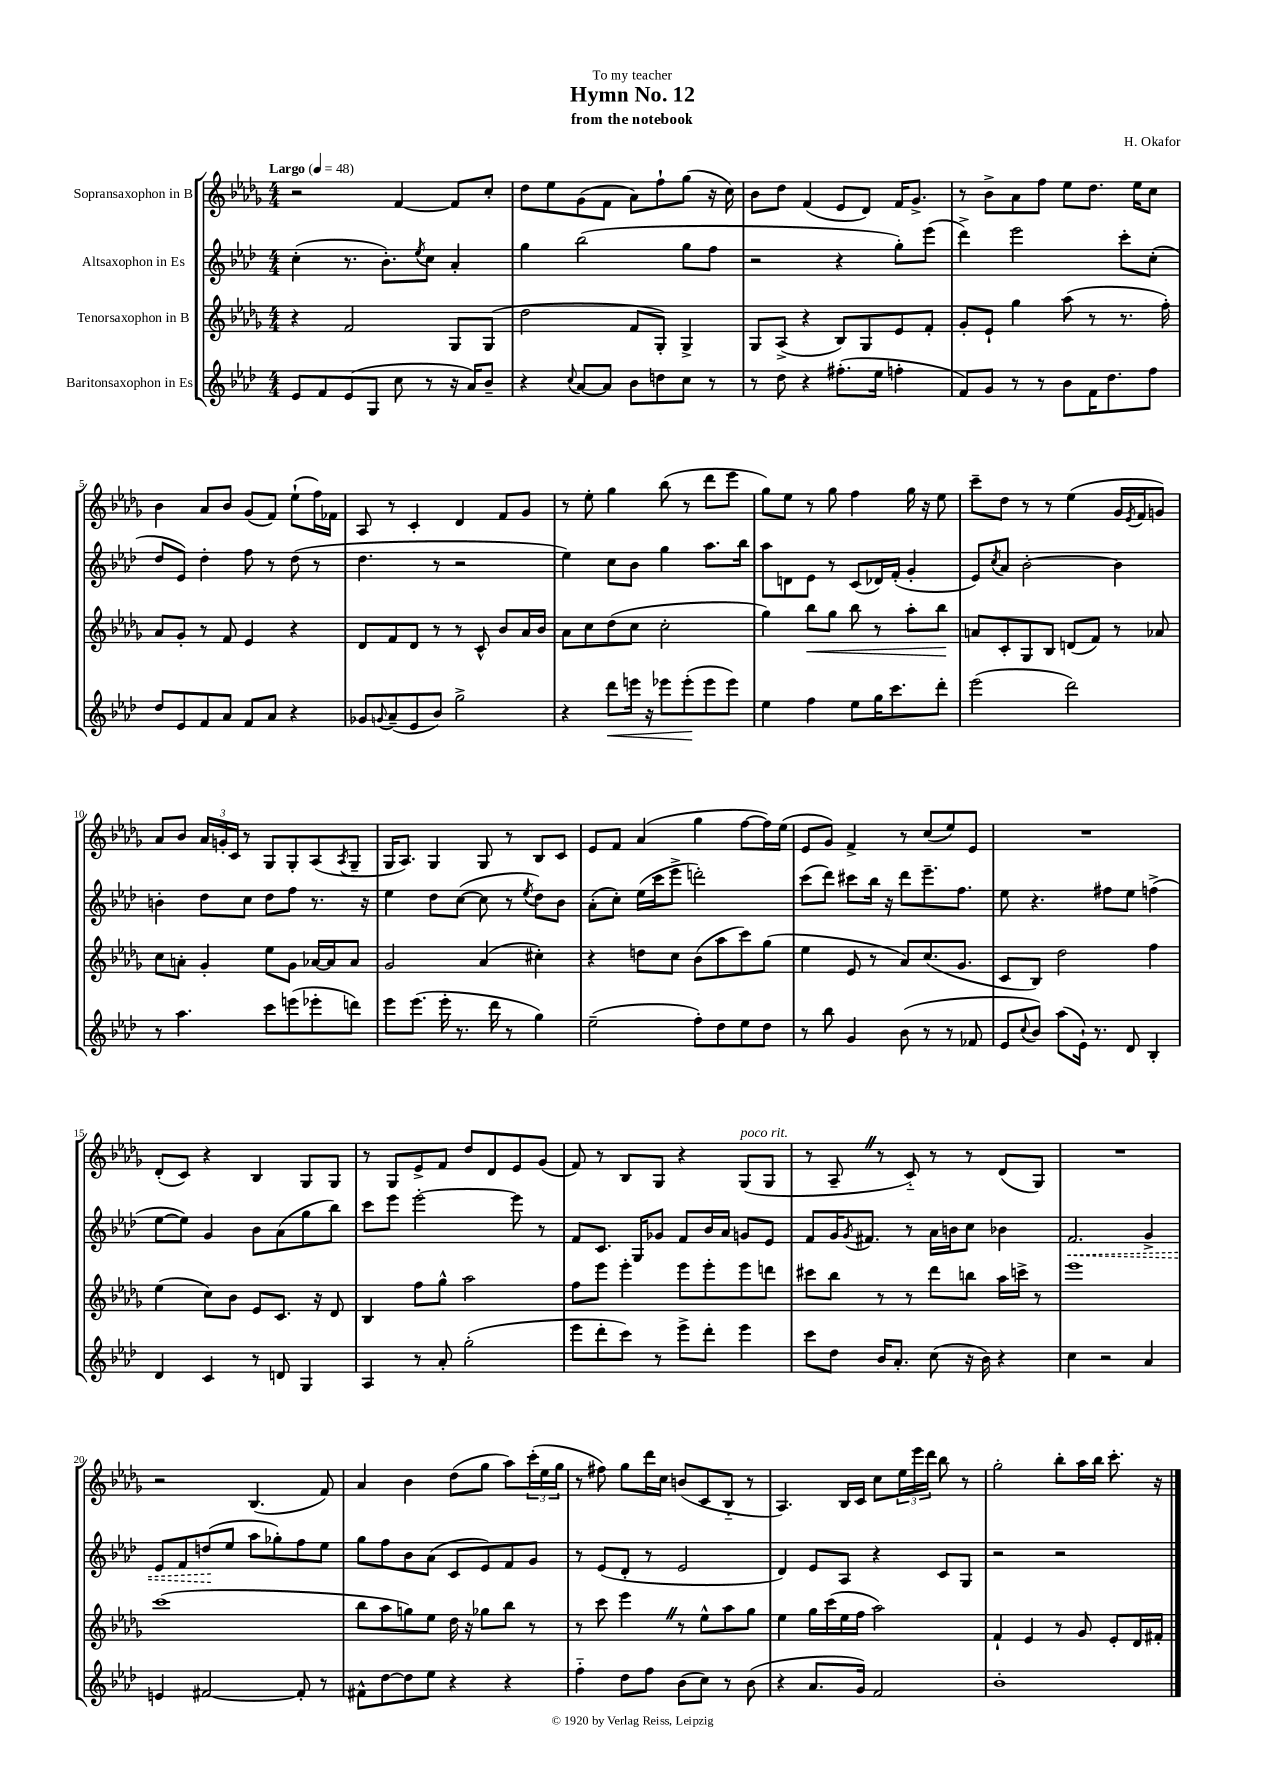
\header { title = "Hymn No. 12" composer = "H. Okafor" subtitle = "from the notebook" dedication = "To my teacher" }
<<
\new StaffGroup <<
\new Staff = "s0" \with { instrumentName = "Sopransaxophon in B" } {
    \clef treble \key des \major \numericTimeSignature \time 4/4 \tempo "Largo" 4 = 48
    r2 f'4~ f'8 c''8-. |
    des''8 ees''8 ges'8( f'8 aes'8) f''8-! ges''8( r16 c''16) |
    bes'8 des''8 f'4( ees'8 des'8) f'16 ges'8.-> |
    r8 bes'8-> aes'8 f''8 ees''8 des''8. ees''16 c''8 |
    bes'4 aes'8 bes'8 ges'8( f'8) ees''8-!( f''16) fes'16 |
    aes8 r8 c'4-. des'4 f'8 ges'8 |
    r8 ees''8-. ges''4 bes''8( r8 des'''8 ees'''8 |
    ges''8) ees''8 r8 ges''8 f''4 ges''16 r16 ees''8 |
    c'''8-- des''8 r8 r8 ees''4( ges'16 \acciaccatura { ees'8 } f'16 g'8) |
    aes'8 bes'8 \tuplet 3/2 { aes'16 g'16-. c'16 } r8 ges8 ges8-. aes8( \acciaccatura { aes8 } ges8-- |
    ges16 aes8.) ges4 ges8 r8 bes8 c'8 |
    ees'8 f'8 aes'4( ges''4 f''8~ f''16) ees''16( |
    ees'8 ges'8) f'4-> r8 c''8( ees''8) ees'8 |
    R1 |
    des'8-.( c'8) r4 bes4 ges8 ges8 |
    r8 ges8 ees'8-> f'8 des''8 des'8 ees'8 ges'8( |
    f'8) r8 bes8 ges8 r4 ges8^\markup { \italic "poco rit." }( ges8 |
    r8 aes8-- \once \override BreathingSign.text = \markup { \musicglyph "scripts.caesura.straight" } \breathe r8 c'8-_) r8 r8 des'8( ges8) |
    R1 |
    r2 bes4.( f'8) |
    aes'4 bes'4 des''8( ges''8 aes''8) \tuplet 3/2 { c'''16-.( ees''16 ges''16 } |
    r8 fis''8) ges''8 des'''16 c''16 b'8( c'8 bes8-_ r8 |
    aes4.) bes16 c'16 c''8 \tuplet 3/2 { ees''16 ees'''16 des'''16 } bes''8 r8 |
    ges''2-. bes''8-. aes''16 bes''16 c'''8.-. r16 \bar "|." |
}
\new Staff = "s1" \with { instrumentName = "Altsaxophon in Es" } {
    \clef treble \key aes \major \numericTimeSignature \time 4/4
    c''4-.( r8. bes'8.-.) \acciaccatura { ees''8 } c''8 aes'4-. |
    g''4 bes''2( g''8 f''8 |
    r2 r4 g''8-.) ees'''8( |
    des'''4->) ees'''2 c'''8-. c''8-.( |
    des''8 ees'8) des''4-. f''8 r8 des''8( r8 |
    des''4. r8 r2 |
    ees''4) c''8 bes'8 g''4 aes''8. bes''16 |
    aes''8 d'8 ees'8 r8 c'8( des'16) f'16-.( g'4-. |
    ees'8) \acciaccatura { c''8 } aes'8 bes'2~-. bes'4 |
    b'4-. des''8 c''8 des''8 f''8 r8. r16 |
    ees''4 des''8 c''8~( c''8 r8 \acciaccatura { ees''8 } des''8) bes'8 |
    aes'8-.( c''8-.) ees''16( c'''16 ees'''8-> d'''2-.) |
    c'''8( des'''8) cis'''8 bes''16 r16 des'''8 ees'''8.-- f''8. |
    ees''8 r4. fis''8 ees''8 f''4->( |
    ees''8~ ees''8) g'4 bes'8 aes'8( g''8 bes''8) |
    c'''8 ees'''8 ees'''2~-. ees'''8 r8 |
    f'8 c'8. g16 ges'8 f'8 bes'16 aes'16 g'8 ees'8 |
    f'8 g'16 \acciaccatura { g'8 } fis'8. r8 aes'16 b'16 c''8 bes'4 |
    \once \override Hairpin.style = #'dashed-line f'2.\< g'4-> |
    ees'8 f'8 d''8\!( ees''8 aes''8 ges''8-.) f''8 ees''8 |
    g''8 f''8 bes'8 aes'8( c'8 ees'8) f'8 g'8 |
    r8 ees'8( des'8-. r8 ees'2 |
    des'4) ees'8 aes8 r4 c'8 g8 |
    r2 r2 \bar "|." |
}
\new Staff = "s2" \with { instrumentName = "Tenorsaxophon in B" } {
    \clef treble \key des \major \numericTimeSignature \time 4/4
    r4 f'2 ges8 ges8( |
    des''2 f'8 ges8-.) ges4-> |
    ges8 aes8->( r4 bes8) ges8 ees'8 f'8-. |
    ges'8-. ees'8-! ges''4 aes''8( r8 r8. f''16-.) |
    aes'8 ges'8-. r8 f'8 ees'4 r4 |
    des'8 f'8 des'8 r8 r8 c'8-^ bes'8 aes'16 bes'16 |
    aes'8 c''8 des''8( c''8 c''2-. |
    ges''4) bes''8\< ges''8 bes''8 r8 aes''8-. bes''8\! |
    a'8 c'8-. ges8 bes8 d'8( f'8) r8 aes'8 |
    c''8 a'8-. ges'4-. ees''8 ges'8 aes'16~ aes'16 aes'8 |
    ges'2 aes'4( cis''4-.) |
    r4 d''8 c''8 bes'8( aes''8 c'''8) ges''8( |
    ees''4 ees'8 r8 aes'8) c''8.( ges'8. |
    c'8 bes8) des''2 f''4 |
    ees''4( c''8) bes'8 ees'8 c'8. r16 des'8 |
    bes4 f''8 ges''8-^ aes''2 |
    f''8 ees'''8 ees'''4-. ees'''8 ees'''8-. ees'''8 d'''8 |
    cis'''8 bes''8 r8 r8 des'''8 b''8 aes''16 c'''16-> r8 |
    ees'''1 |
    c'''1( |
    bes''8 aes''8 g''8) ees''8 des''16 r16 ges''8 bes''8 r8 |
    r8 c'''8 ees'''4 \once \override BreathingSign.text = \markup { \musicglyph "scripts.caesura.straight" } \breathe r8 ees''8-^ aes''8 ges''8 |
    ees''4 ges''16 c'''16( ees''16 f''16 aes''2) |
    f'4-! ees'4 r8 ges'8 ees'8-. des'16 fis'16-. \bar "|." |
}
\new Staff = "s3" \with { instrumentName = "Baritonsaxophon in Es" } {
    \clef treble \key aes \major \numericTimeSignature \time 4/4
    ees'8 f'8 ees'8( g8 c''8 r8 r16 aes'16) bes'8-- |
    r4 \appoggiatura { c''8 } aes'8~ aes'8 bes'8 d''8 c''8 r8 |
    r8 des''8 r4 fis''8.-.( ees''16 f''4-. |
    f'8) g'8 r8 r8 bes'8 f'16 des''8. f''8 |
    des''8 ees'8 f'8 aes'8 f'8 aes'8 r4 |
    ges'8 \appoggiatura { g'8 } aes'8--( ees'8 bes'8) g''2-> |
    r4 des'''8\< e'''16 r16 ees'''8 ees'''8-.\!( ees'''8 ees'''8) |
    ees''4 f''4 ees''8 g''16 c'''8. des'''8-. |
    ees'''2( des'''2) |
    r8 aes''4. c'''8 e'''8( ees'''8-. d'''8) |
    ees'''8 ees'''8.( ees'''16-. r8. des'''16 r8 g''4) |
    ees''2--( f''8-.) des''8 ees''8 des''8 |
    r8 bes''8 g'4 bes'8( r8 r8 fes'8 |
    ees'8 \appoggiatura { c''8 } bes'8) aes''8( ees'16-!) r8. des'8 bes4-. |
    des'4 c'4 r8 d'8 g4 |
    aes4 r8 aes'8-. g''2-.( |
    ees'''8 des'''8-. c'''8) r8 ees'''8-> des'''8-. ees'''4 |
    c'''8 des''8 bes'16 aes'8.-. c''8( r16 bes'16) r4 |
    c''4 r2 aes'4 |
    e'4 fis'2~ fis'8-. r8 |
    fis'8-^ des''8~ des''8 ees''8 r4 r4 |
    f''4-_ des''8 f''8 bes'8( c''8) r8 bes'8( |
    r4 aes'8. g'16) f'2 |
    bes'1-. \bar "|." |
}
>>
>>
